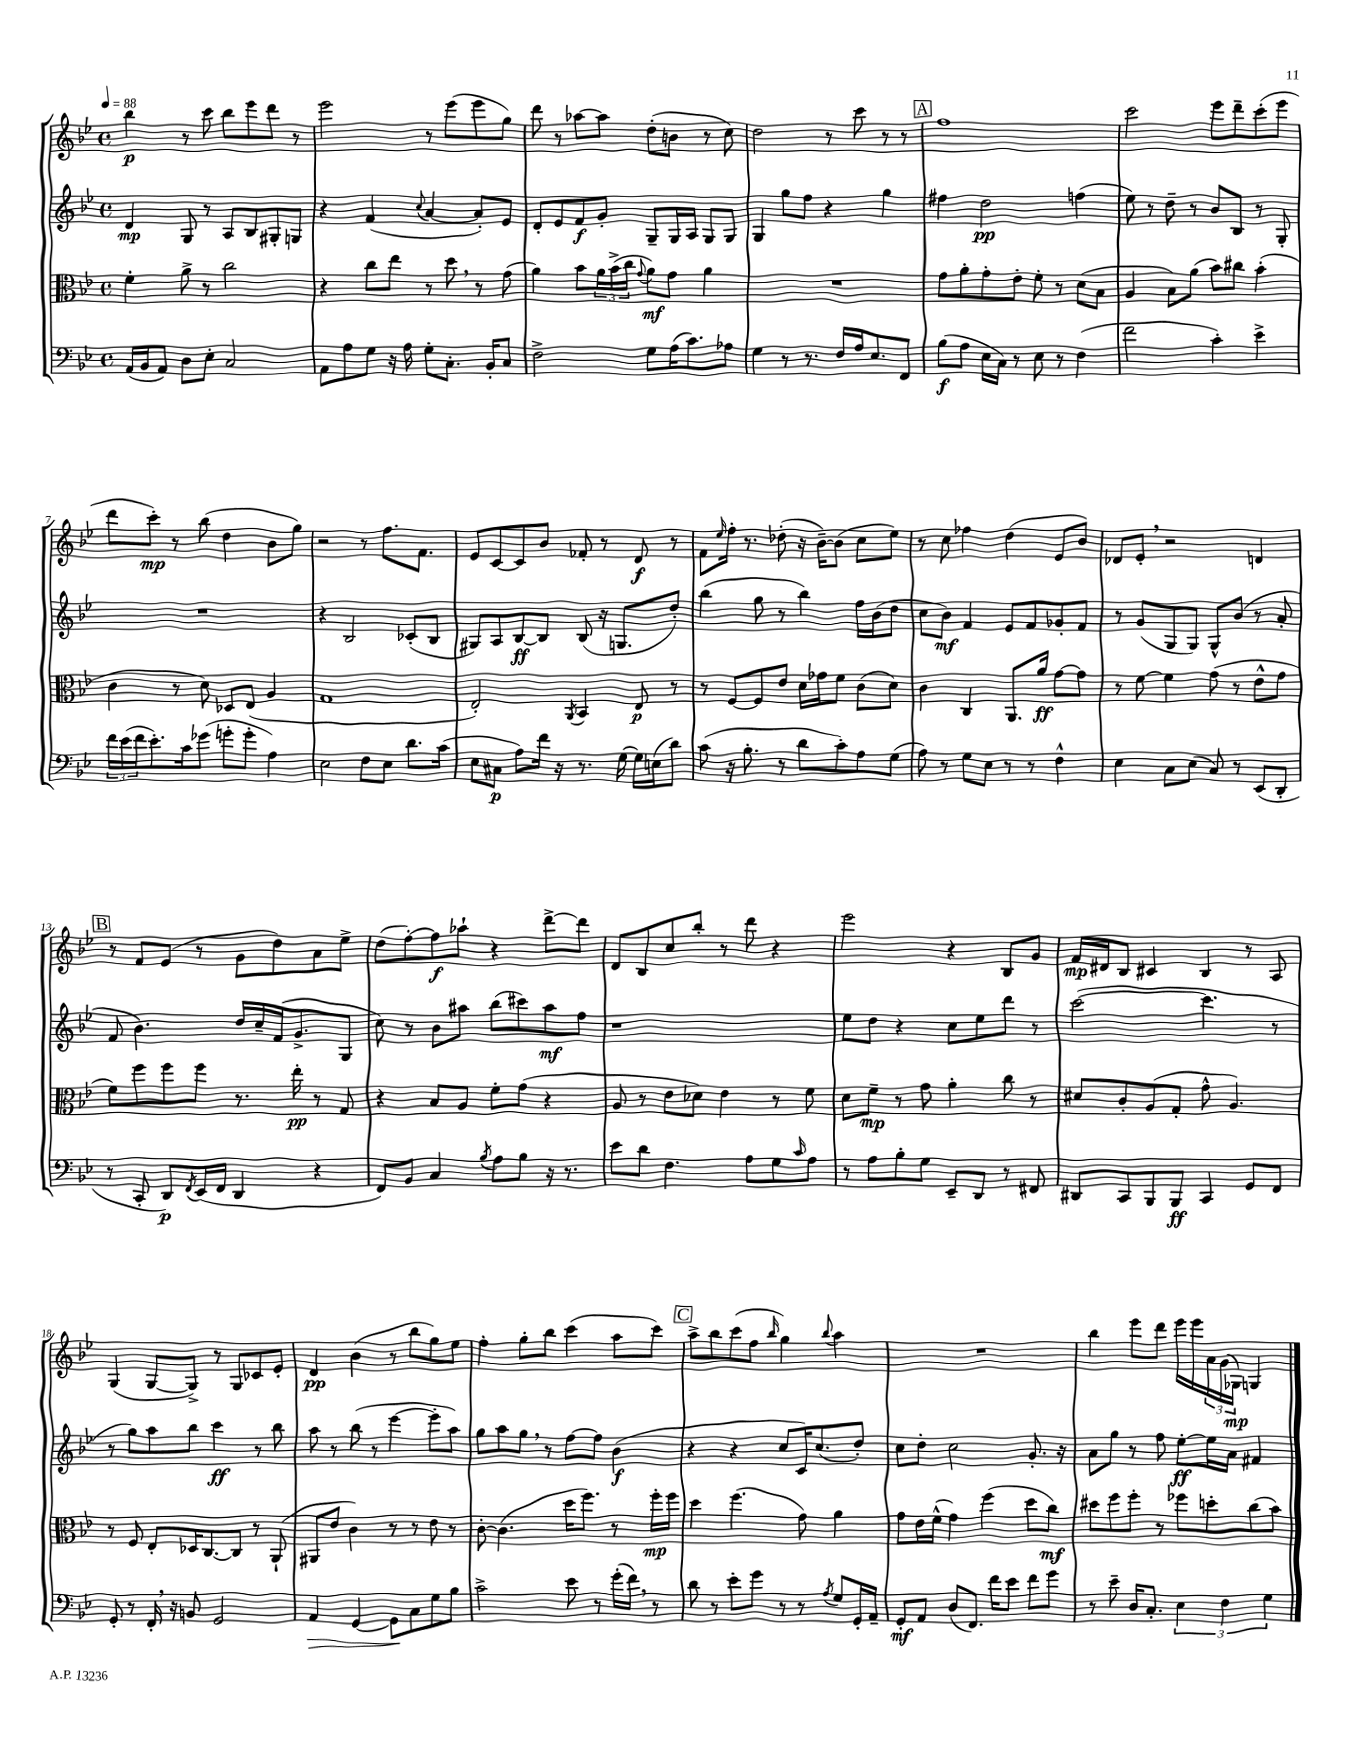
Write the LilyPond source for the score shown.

<<
\new StaffGroup <<
\new Staff = "s0" {
    \clef treble \key bes \major \defaultTimeSignature \time 4/4 \tempo 4 = 88
    bes''4\p r8 c'''8 bes''8 ees'''8 d'''8 r8 |
    ees'''2 r8 ees'''8( ees'''8 g''8) |
    d'''8 r8 aes''8~ aes''8 d''8-.( b'8 r8 c''8) |
    d''2 r8 c'''8 r8 r8 |
    \mark \markup { \box "A" } f''1 |
    c'''2 ees'''8 d'''8-- c'''8-.( ees'''8 |
    d'''8 c'''8-.\mp) r8 bes''8( d''4 bes'8 g''8) |
    r2 r8 f''8. f'8. |
    ees'8 c'8~ c'8 bes'8 fes'8-. r8 d'8\f r8 |
    f'8 \grace { ees''16 } f''16-. r8. des''8-.( r16 bes'16~--) bes'8( c''8 ees''8) |
    r8 c''8 fes''4 d''4( ees'8 bes'8) |
    des'8 ees'8-. \breathe r2 d'4 |
    \mark \markup { \box "B" } r8 f'8 ees'8( r8 g'8 d''8) a'8 ees''8-> |
    d''8( f''8~-.) f''8\f aes''8-! r4 d'''8~-> d'''8 |
    d'8 bes8 c''8 bes''8-. r8 d'''8 r4 |
    ees'''2 r4 bes8 g'8 |
    f'16\mp dis'16 bes8 cis'4 bes4 r8 a8 |
    g4( g8~ g8->) r8 g8 ces'8 ees'8-. |
    d'4\pp bes'4( r8 bes''8 g''8) ees''8 |
    f''4-. g''8-. bes''8 c'''4( a''8 c'''8) |
    \mark \markup { \box "C" } a''8-> bes''8 c'''8( f''8 \grace { bes''16 } g''4) \appoggiatura { bes''8 } a''4 |
    R1 |
    bes''4 ees'''8 d'''8 ees'''16 ees'''16 \tuplet 3/2 { a'16 g'16( ges16\mp) } g4 \bar "|." |
}
\new Staff = "s1" {
    \clef treble \key bes \major \defaultTimeSignature \time 4/4
    d'4\mp g8 r8 a8 bes8 gis8-. g8 |
    r4 f'4( \appoggiatura { c''8 } a'4~ a'8-.) ees'8 |
    d'8-. ees'8 f'8\f g'8-. g8-- g16 a16 g8 g8 |
    g4 g''8 f''8 r4 g''4 |
    \mark \markup { \box "A" } fis''4 d''2\pp f''4( |
    ees''8) r8 d''8-- r8 bes'8 bes8 r8 g8-. |
    R1 |
    r4 bes2 ces'8-.( bes8 |
    gis8) a8 bes8~\ff bes8 bes8( r16 g8. d''8-.) |
    bes''4( g''8 r8 bes''4) f''16 bes'16( d''8 |
    c''8 bes'8\mf) f'4 ees'8 f'8 ges'8-. f'8 |
    r8 g'8( g8 g8) g8-^ bes'8( r8 a'8-. |
    \mark \markup { \box "B" } f'8 bes'4.) d''16 c''16-- f'16( g'8.-> g8 |
    c''8) r8 bes'8 ais''8 bes''8( cis'''8) ais''8\mf f''8 |
    r1 |
    ees''8 d''8 r4 c''8 ees''8 d'''8 r8 |
    c'''2~( c'''4. r8 |
    r8 g''8) a''8 bes''8 c'''4\ff r8 bes''8 |
    a''8 r8 bes''8( r8 ees'''4~ ees'''8-. a''8) |
    g''8 a''8 g''8 \breathe r8 f''8~ f''8 bes'4\f( |
    \mark \markup { \box "C" } r4 r4 c''8 c'16) c''8.( d''8-.) |
    c''8 d''8-. c''2 g'8.-. r16 |
    a'8 g''8 r8 f''8 ees''8~-.\ff ees''16 a'16 fis'4 \bar "|." |
}
\new Staff = "s2" {
    \clef alto \key bes \major \defaultTimeSignature \time 4/4
    f'4-. a'8-> r8 c''2 |
    r4 c''8 ees''8 r8 d''8 \breathe r8 g'8( |
    a'4) bes'8 \tuplet 3/2 { a'16 bes'16->( c''16 } \appoggiatura { g'8 } a'8\mf) g'8 a'4 |
    R1 |
    \mark \markup { \box "A" } g'8 a'8-. g'8-. ees'8-. f'8-. r8 d'8( bes8 |
    a4 bes8) a'8( bes'8) cis''8 bes'4-.( |
    c'4 r8 d'8) des8 ees8( a4 |
    g1 |
    ees2-.) \acciaccatura { a,8 } bes,4 ees8\p r8 |
    r8 f8~ f8 ees'8 d'16 ges'16 f'8 c'8( d'8) |
    c'4 c4 a,8. a'16\ff g'8~ g'8 |
    r8 f'8~ f'4 g'8( r8 ees'8-^ g'8 |
    \mark \markup { \box "B" } f'8) f''8 f''8 f''8 r8. ees''16-.\pp r8 g8 |
    r4 bes8 a8 f'8-. g'8( r4 |
    a8 r8 ees'8 des'8) ees'4 r8 f'8 |
    d'8 f'8--\mp r8 g'8 a'4-. c''8 r8 |
    dis'8 c'8-. a8( g8-. g'8-^ a4.) |
    r8 f8 ees8-. des16 c8.~ c8 r8 a,8-!( |
    ais,8 ees'8 c'4) r8 r8 ees'8 r8 |
    c'8~-. c'4.( d''16 f''8.) r8 f''16-.\mp f''16 |
    \mark \markup { \box "C" } d''4 f''4.( g'8) a'4 |
    g'8 ees'16 f'16-^( g'4) f''4( d''8 c''8\mf) |
    dis''8 f''8 f''8-. r8 fes''8 d''8-. c''8( bes'8) \bar "|." |
}
\new Staff = "s3" {
    \clef bass \key bes \major \defaultTimeSignature \time 4/4
    a,16( bes,16 a,8) d8 ees8-. c2 |
    a,8 a8 g8 r16 a16 g8-. c8.-. bes,16-. c8 |
    f2-> g8 a16( c'8.) aes8 |
    g4 r8 r8. f16 a16 ees8. f,8 |
    \mark \markup { \box "A" } bes8\f( a8 ees16 c16) r8 ees8 r8 f4( |
    f'2 c'4-.) ees'4-> |
    \tuplet 3/2 { f'16 ees'16( f'16 } ees'8.-.) c'16 ges'8( g'8-. g'8-. a4) |
    ees2 f8 ees8 d'8. c'16( |
    ees8 cis8\p a8) f'16 r16 r8. g16~ g16 e16( d'8) |
    c'8( r16 bes8.-. r8 d'8 c'8-.) a8 g8( |
    a8) r8 g8 ees8 r8 r8 f4-^ |
    ees4 c8 ees8( c8) r8 ees,8( d,8-. |
    \mark \markup { \box "B" } r8 c,8-. d,8\p) \acciaccatura { f,8 } ees,16( f,16 d,4 r4 |
    f,8) bes,8 c4 \acciaccatura { bes8 } a8 bes8 r16 r8. |
    ees'8 d'8 f4. a8 g8 \grace { c'16 } a8 |
    r8 a8 bes8-. g8 ees,8-- d,8 r8 fis,8 |
    dis,8 c,8 bes,,8 bes,,8\ff c,4 g,8 f,8 |
    g,8-. r8 f,16-. \breathe r16 b,8 g,2 |
    a,4\> g,4~ g,8\! c8 g8 bes8 |
    c'2-> ees'8 r8 g'16-.( f'16) \breathe r8 |
    \mark \markup { \box "C" } d'8 r8 ees'8-. g'8 r8 r8 \acciaccatura { a8 } g8 g,16-. a,16-- |
    g,8-.\mf a,8 d8( f,8.) f'16 ees'8 f'8 g'8 |
    r8 ees'8-- d16 c8.-. \tuplet 3/2 { ees4 f4 g4 } \bar "|." |
}
>>
>>
